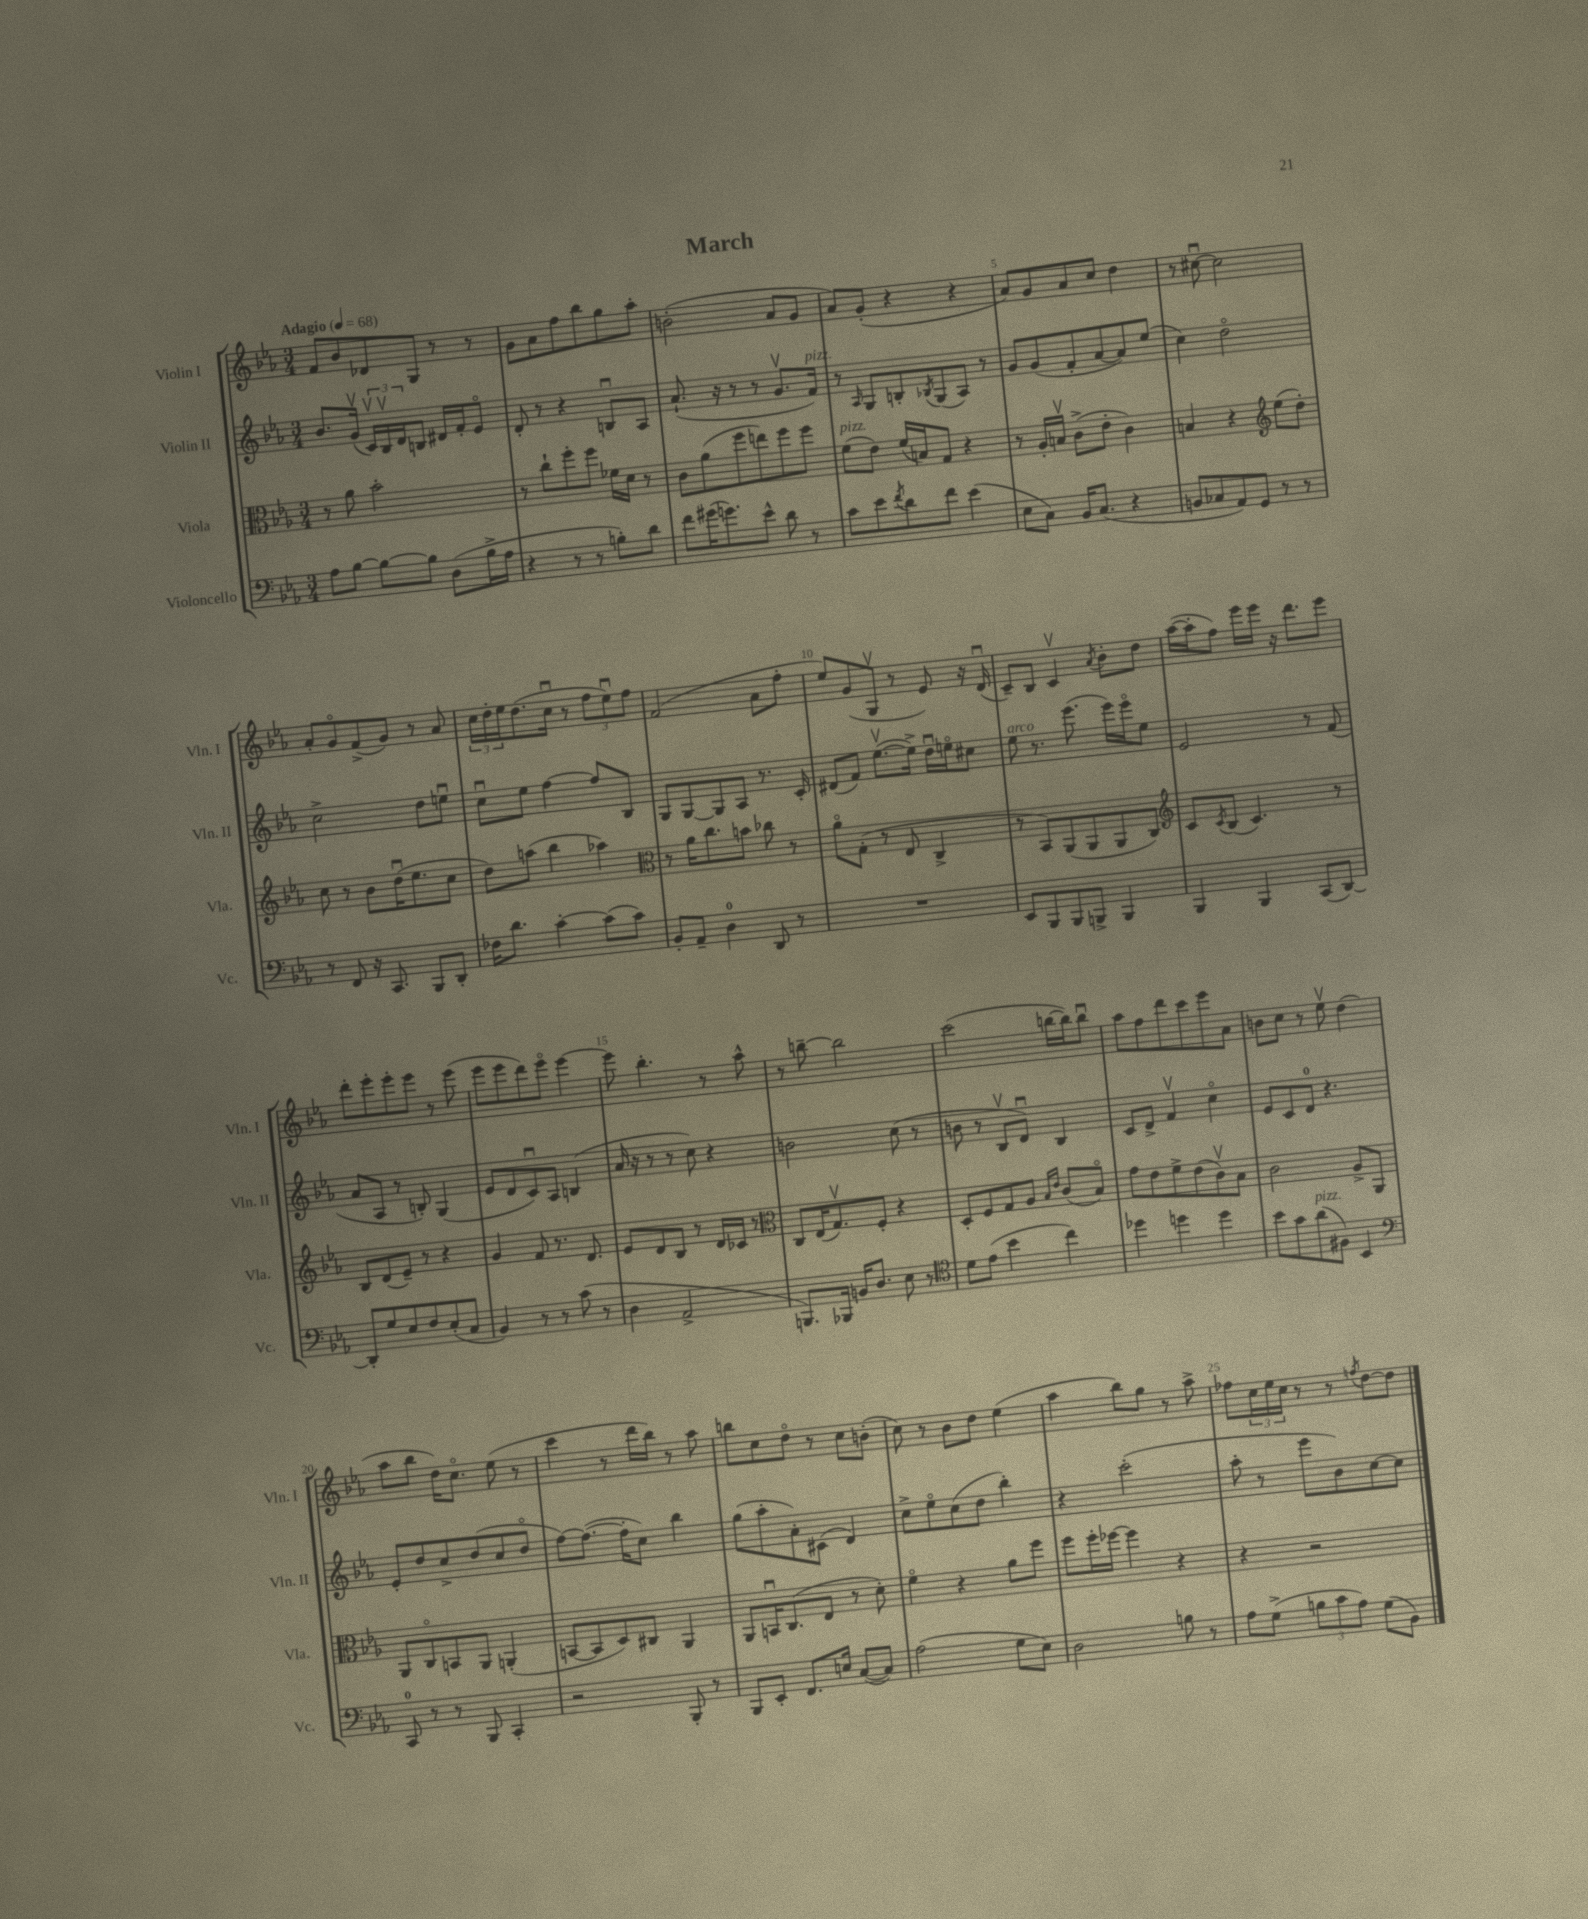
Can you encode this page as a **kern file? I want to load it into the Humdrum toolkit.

**kern	**kern	**kern	**kern
*part4	*part3	*part2	*part1
*staff4	*staff3	*staff2	*staff1
*I"Violoncello	*I"Viola	*I"Violin II	*I"Violin I
*I'Vc.	*I'Vla.	*I'Vln. II	*I'Vln. I
*clefF4	*clefC3	*clefG2	*clefG2
*k[b-e-a-]	*k[b-e-a-]	*k[b-e-a-]	*k[b-e-a-]
*M3/4	*M3/4	*M3/4	*M3/4
*MM68	*MM68	*MM68	*MM68
=1	=1	=1	=1
!	!	!	!LO:TX:a:B:t=Adagio
8A-\L	8r	8.b-/L	8f/L
[8B-\J	8a-\	.	8b-/
.	.	(16gv/Jk	.
8B-\L_	2b-'\	24cv/LL)	8d-X/
.	.	24B-v/	.
.	.	24d/J	.
8B-\J]	.	8Bn/J	8G/J
(8D\L	.	16d#X/LL	8r
.	.	16f'/J	.
16B-^\L	.	8e-/J	8r
16A-\JJ	.	.	.
=2	=2	=2	=2
4r	8r	8d'/	8g\L
.	8cc`\L	8r	8a-\
8r	8ff'\	4r	8ff\
8r	8ff\J	.	8bb-\
8Bn'\L)	16f-X\LL	8Bnu/L	8gg\
.	16d\JJ	.	.
8d\J	8r	8A-/J	8aa-'\J
=3	=3	=3	=3
8f\L	8c\L	(8.a-`/	(2bn'\
(16g#X\K	(8a-\	.	.
8.gn\)	.	16r	.
.	8ff\	8r	.
8e-^^\J	8een\)	8r	.
8d\	8ff\	8.gv/L	8a-/L
8r	8ff\J	.	8g/J
!	!	!LO:TX:a:i:t=pizz.	!
.	.	16f/Jk)	.
=4	=4	=4	=4
!	!LO:TX:a:i:t=pizz.	!	!
8c\L	(8f\L	8r	8a-/L)
.	.	16qqA-/	.
8e-\	8e-\J)	8G/L	(8g'/J
8qf/	.	.	.
8d\	(16f/LL	8Bn'/	4r
.	16Bn/J)	.	.
.	.	8qB-X/	.
8f\J	8G/J	(8G/	.
(4e-\	4r	8A-/J)	4r
.	.	8r	.
=5	=5	=5	=5
8E-\L	8r	8g/L	8a-/L)
8C\J)	16A-'/LL	(8g/	8g/
.	16Bnv/JJ	.	.
16BB-/KL	(8c^\L	8f'/	8a-/
(8.C/J	.	.	.
.	8e-'\J	[8a-/	8cc/J
4r	4c\)	8a-/])	4dd\
.	.	(8ee-/J	.
=6	=6	=6	=6
8BBn/L	4Bn/	4cc\)	8r
8C-X/	.	.	[8cc#Xu\
8AA-/)	4r	2dd\	2cc#\]
8GG/J	.	.	.
*	*clefG2	*	*
8r	(8ee-\L	.	.
8r	8dd'\J)	.	.
!!LO:LB:g=z
=7	=7	=7	=7
8r	8cc\	2cc^\	8a-'/L
8FF/	8r	.	8g/
16r	8b-\L	.	(8f^/
8.CC/	.	.	.
.	(16ddu\K	.	8g/J)
.	8.ee-\	.	.
8BBB-/L	.	8dd\L	8r
8DD'/J	8cc\J	8eenu\J	8a-/
=8	=8	=8	=8
16F-X\KL	8dd\L)	8ccu\L	24cc\LL
.	.	.	24dd'\
8.d\J	.	.	.
.	.	.	24ee-\J
.	(8aan\J	8ee-\J	(8.dd\
[4c'\	4bb-\	[4ff\	.
.	.	.	16ccu\Jk
.	.	.	8r
(8c\L]	4aa-X\)	8ff/L]	12ff\L
.	.	.	12ee-u\)
8c\J)	.	8B-/J	.
.	.	.	12ff\J
=9	=9	=9	=9
*	*clefC3	*	*
8BB-'/L	8r	8G/L	(2f/
8AA-~/J	16a-\KL	[8G/	.
.	8.cc\	.	.
4D\	.	8G/]	.
.	8bn\J	8A-/J	.
8DD/	8cc-X\	8.r	8a-\L
8r	8r	.	8ff'\J
.	.	16c'/	.
=10	=10	=10	=10
2.r	8a-\L	(8d#X/L	8ee-/L)
.	(8G'\J	8f/J)	(8g/
.	8r	([8.ee-v\L	8Gv/J
.	8E-/	.	8r
.	.	16ee-^\Jk])	.
.	4C^/	16ddu\LL	8e-/)
.	.	16een\J	.
.	.	8cc#X\J	16r
.	.	.	(16du/
=11	=11	=11	=11
!	!	!LO:TX:a:i:t=arco	!
8EE-/L	8r	8ee-\	8c~/L)
8BBB-/	8BB-/L)	8.r	8B-/J
8BBB-/	(8AA-/	.	4cv/
.	.	(8.eee-\	.
8BBBn^/J	8AA-/	.	.
.	.	.	8qa-/
4BBB/	8AA-/	16eee-\LL)	8b-'\L
.	.	16eee-\J	.
.	8C/J)	8ee-\J	8dd\J
=12	=12	=12	=12
*	*clefG2	*	*
4BBB-/	8c/L	2e-/	([16aa-\LL
.	.	.	16aa-'\J]
.	8qc/	.	.
.	(8B-/J	.	8ff\J)
4BBB-/	4.c/)	.	16eee-\LL
.	.	.	16eee-\JJ
.	.	.	16r
.	.	.	8.ddd\L
(8CC/L	.	8r	.
[8DD/J)	8r	(8f/	8eee-\J
!!LO:LB:g=z
=13	=13	=13	=13
8DD'/L]	8B-/L	8a-/L	8ddd'\L
8G/	(8d/	8A-/J	8eee-'\
8E-/	8e-~/J)	8r	8eee-'\
8F/	8r	8Bn'/)	8eee-\J
(8E-'/	4r	(4G/	8r
8C/J	.	.	(8eee-\
=14	=14	=14	=14
4BB-/)	4g/	8e-/L	8eee-\L
.	.	8d/	8eee-\
8r	8f/	8cu/)	8ddd\)
8r	8.r	8A-/J	8eee-\J
(8c\	.	(4Bn/	[4eee-\
.	8.d/	.	.
8r	.	.	.
=15	=15	=15	=15
4D\	8e-/L	16a-/	8eee-\]
.	.	16r	.
.	8d/	8r	4.bb-'\
2AA-^/	8B-/J	8r	.
.	8r	8cc\)	.
.	16d/LL	4r	8r
.	16c-X/JJ	.	.
.	8r	.	8aa-^^\
=16	=16	=16	=16
*	*clefC3	*	*
8.BBBn/L)	8C/L	2bn\	8r
.	(16E-/K	.	[8bbn~\
16BBB-X/Jk	8.Gv/)	.	.
16BBn/KL	.	.	2bb\]
8.D/J	.	.	.
.	8F'/J	.	.
8E-\	4r	(8cc\	.
8r	.	8r	.
=17	=17	=17	=17
*clefC4	*	*	*
8d\L	8D'/L	8bn\	(2ccc\
(8e-\J	8F/	8r	.
4b-\	8G/	8B-v/L	.
.	8A-/J	8du/J)	.
.	16qqB-/LL	.	.
.	16qqe-/JJ	.	.
4cc\)	(8c/L	4B-/	[16bbn\LL
.	.	.	16bb\J])
.	8B-/J)	.	8bbu\J
=18	=18	=18	=18
4dd-X\	8g\L	8c/L	8aa-\L
.	8e-\	8d^/J	8ff\
4ddn\	8f^\	4fv/	8ddd\
.	(8e-\	.	8ccc\
4dd\	8cv\)	4cc\	8eee-\
.	8B-\J	.	8a-\J
=19	=19	=19	=19
8b-\L	2c\	8e-/L	8bn\L
8g\	.	8c/	8cc\J
!LO:TX:a:i:t=pizz.	!	!	!
(8a-\	.	8d/J	8r
8F#X\J)	.	4.r	8ee-v\
4BB-/	8A-^/L	.	(4dd\
.	8AA-/J	.	.
!!LO:LB:g=z
=20	=20	=20	=20
*clefF4	*	*	*
8CC/	8AA-/L	8e-'/L	8aa-\L
8r	8C/	8dd/	8bb-\J
8r	8BBn/	8cc^/	16dd\KL)
.	.	.	8.cc\J
8BBB-/	8AA-/J	(8dd/	.
4CC'/	(4AAn'/	8cc/	(8ee-\
.	.	8dd/J	8r
=21	=21	=21	=21
2r	[8BBn/L	[8ff\L)	4ccc\
.	8BB/]	(8.ff\J_	.
.	8D/)	.	8r
.	.	16ff'\KL]	.
.	8C#X/J	8cc\J)	16ddd\LL
.	.	.	16bb-\JJ)
8BBB-'/	4AA-/	4bb-\	8r
8r	.	.	8aa-\
=22	=22	=22	=22
8BBB-/L	8AA-/L	(8gg\L	8bbn\L
8EE-'/J	16BBnu/K	8aa-'\	8cc\
.	(8.C/	.	.
8.FF/L	.	8a-'\)	8dd\J
.	8E-/J	(8c#X\J	8r
16En/Jk	.	.	.
([8C/L	8r	4d/)	8cc\L
8C/J])	8d'\)	.	(8bn'\J
=23	=23	=23	=23
(2A-\	4f\	8cc^\L	8cc\)
.	.	8ee-\	8r
.	4r	(8cc\	8b-\L
.	.	8dd\J	8dd\J
8G\L	8a-\L	4bb-'\)	(4ee-\
8E-\J)	8ff\J	.	.
=24	=24	=24	=24
2D\	8ff\L	4r	4aa-\
.	16ff'\L	.	.
.	[16ff-X\JJ	.	.
.	4ff-\]	(2ccc'\	8bb-\L)
.	.	.	8gg\J
8Bn\	4r	.	8r
8r	.	.	8aa-^\
=25	=25	=25	=25
8A-\L	4r	8aa-'\	8ff-X\L
(8G^\J	.	8r	24cc\L
.	.	.	24ee-\
.	.	.	24cc\JJ
12Bn\L	2r	8eee-\L	8r
12c\	.	.	.
.	.	8b-\)	8r
12A-\J)	.	.	.
.	.	.	8qffn/
(8G\L	.	[8cc\	[8dd\L
8BB-\J)	.	8cc\J]	8dd\J]
==	==	==	==
*-	*-	*-	*-
